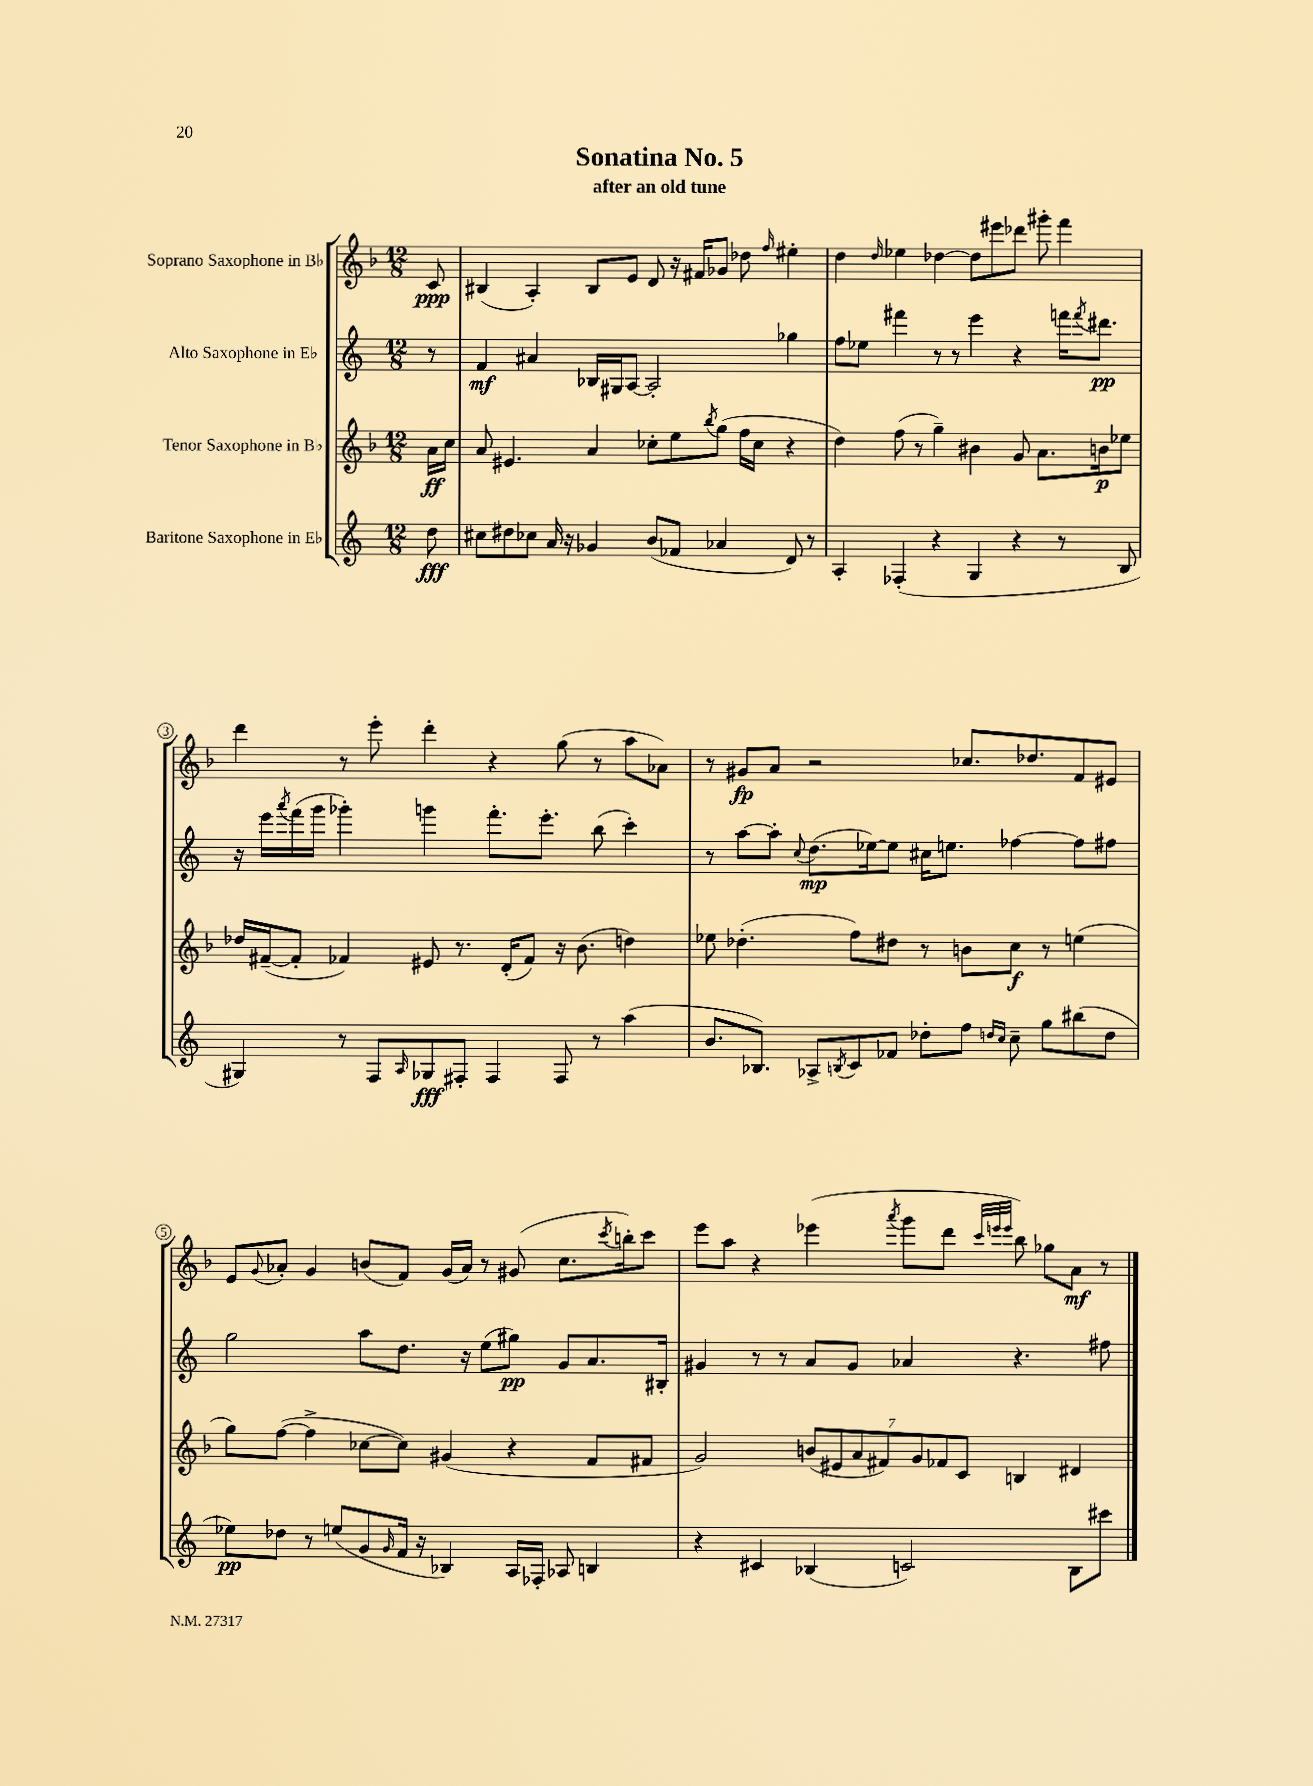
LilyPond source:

\header { title = "Sonatina No. 5" subtitle = "after an old tune" }
<<
\new StaffGroup <<
\new Staff = "s0" \with { instrumentName = "Soprano Saxophone in Bb" } {
    \clef treble \key f \major \numericTimeSignature \time 12/8 \partial 8
    c'8\ppp |
    bis4( a4-.) bis8 e'8 d'8 r16 fis'16 ges'8 des''8 \grace { f''16 } eis''4-. |
    d''4 \grace { d''16 } ees''4 des''4~ des''8 eis'''8 des'''8 gis'''8-. f'''4 |
    d'''4 r8 e'''8-. d'''4-. r4 g''8( r8 a''8 aes'8) |
    r8 gis'8\fp a'8 r2 ces''8. des''8. f'8 eis'8 |
    e'8 \appoggiatura { g'8 } aes'8-. g'4 b'8( f'8) g'16( aes'16) r8 gis'8( c''8. \acciaccatura { c'''8 } b''16-.) c'''8 |
    e'''8 a''8 r4 ees'''4( \acciaccatura { a'''8 } g'''8 d'''8 \grace { c'''32 e'''32 e'''32 } bes''8) ges''8 a'8\mf r8 \bar "|." |
}
\new Staff = "s1" \with { instrumentName = "Alto Saxophone in Eb" } {
    \clef treble \key c \major \numericTimeSignature \time 12/8 \partial 8
    r8 |
    f'4\mf ais'4 bes16 gis16 a8~ a2-. ges''4 |
    f''8 ees''8 fis'''4 r8 r8 e'''4 r4 f'''16 \acciaccatura { f'''8 } dis'''8.\pp |
    r16 e'''16 \acciaccatura { a'''8 } f'''16( g'''16 ges'''4-.) g'''4 f'''8.-. e'''8.-. b''8( c'''4-.) |
    r8 a''8~ a''8-. \appoggiatura { c''8 } d''8.\mp( ees''16~) ees''8 cis''16 e''8. fes''4~ fes''8 fis''8 |
    g''2 a''8 d''8. r16 e''8( gis''8\pp) g'8 a'8. bis16-. |
    gis'4 r8 r8 a'8 gis'8 aes'4 r4. fis''8 \bar "|." |
}
\new Staff = "s2" \with { instrumentName = "Tenor Saxophone in Bb" } {
    \clef treble \key f \major \numericTimeSignature \time 12/8 \partial 8
    a'16\ff c''16 |
    a'8 eis'4. a'4 ces''8-. e''8 \acciaccatura { bes''8 } g''8( f''16 ces''16 r4 |
    d''4) f''8( r8 g''4--) bis'4 g'8 a'8. b'16\p ees''8 |
    des''16 fis'16~--( fis'8-. fes'4) eis'8 r8. d'16-.( fes'8) r16 bes'8.( d''4) |
    ees''8 des''4.-.( f''8) dis''8 r8 b'8 c''8\f r8 e''4( |
    g''8) f''8~( f''4-> ces''8~ ces''8) gis'4( r4 f'8 fis'8 |
    g'2) \tuplet 7/4 { b'8( eis'8 a'8 fis'8) g'8 fes'8 c'8 } b4 dis'4 \bar "|." |
}
\new Staff = "s3" \with { instrumentName = "Baritone Saxophone in Eb" } {
    \clef treble \key c \major \numericTimeSignature \time 12/8 \partial 8
    d''8\fff |
    cis''8 dis''8 ces''8 a'16 r16 ges'4 b'8( fes'8 aes'4 d'8) r8 |
    a4-. fes4-.( r4 g4 r4 r8 b8 |
    gis4) r8 f8 \grace { a16 } ges8\fff fis8-. fis4 fis8 r8 a''4( |
    b'8. bes8.) aes8-> \acciaccatura { b8 } c'8 fes'8 des''8-. f''8 \grace { d''16 c''16 } c''8-- g''8 bis''8( d''8 |
    ees''8\pp) des''8 r8 e''8( g'8 \grace { g'16 } f'16 r16 bes4) a16 fes16-. aes8 b4 |
    r4 cis'4 bes4( c'2) bes8 cis'''8 \bar "|." |
}
>>
>>
\layout { \context { \Score \override BarNumber.stencil = #(make-stencil-circler 0.1 0.3 ly:text-interface::print) } }
